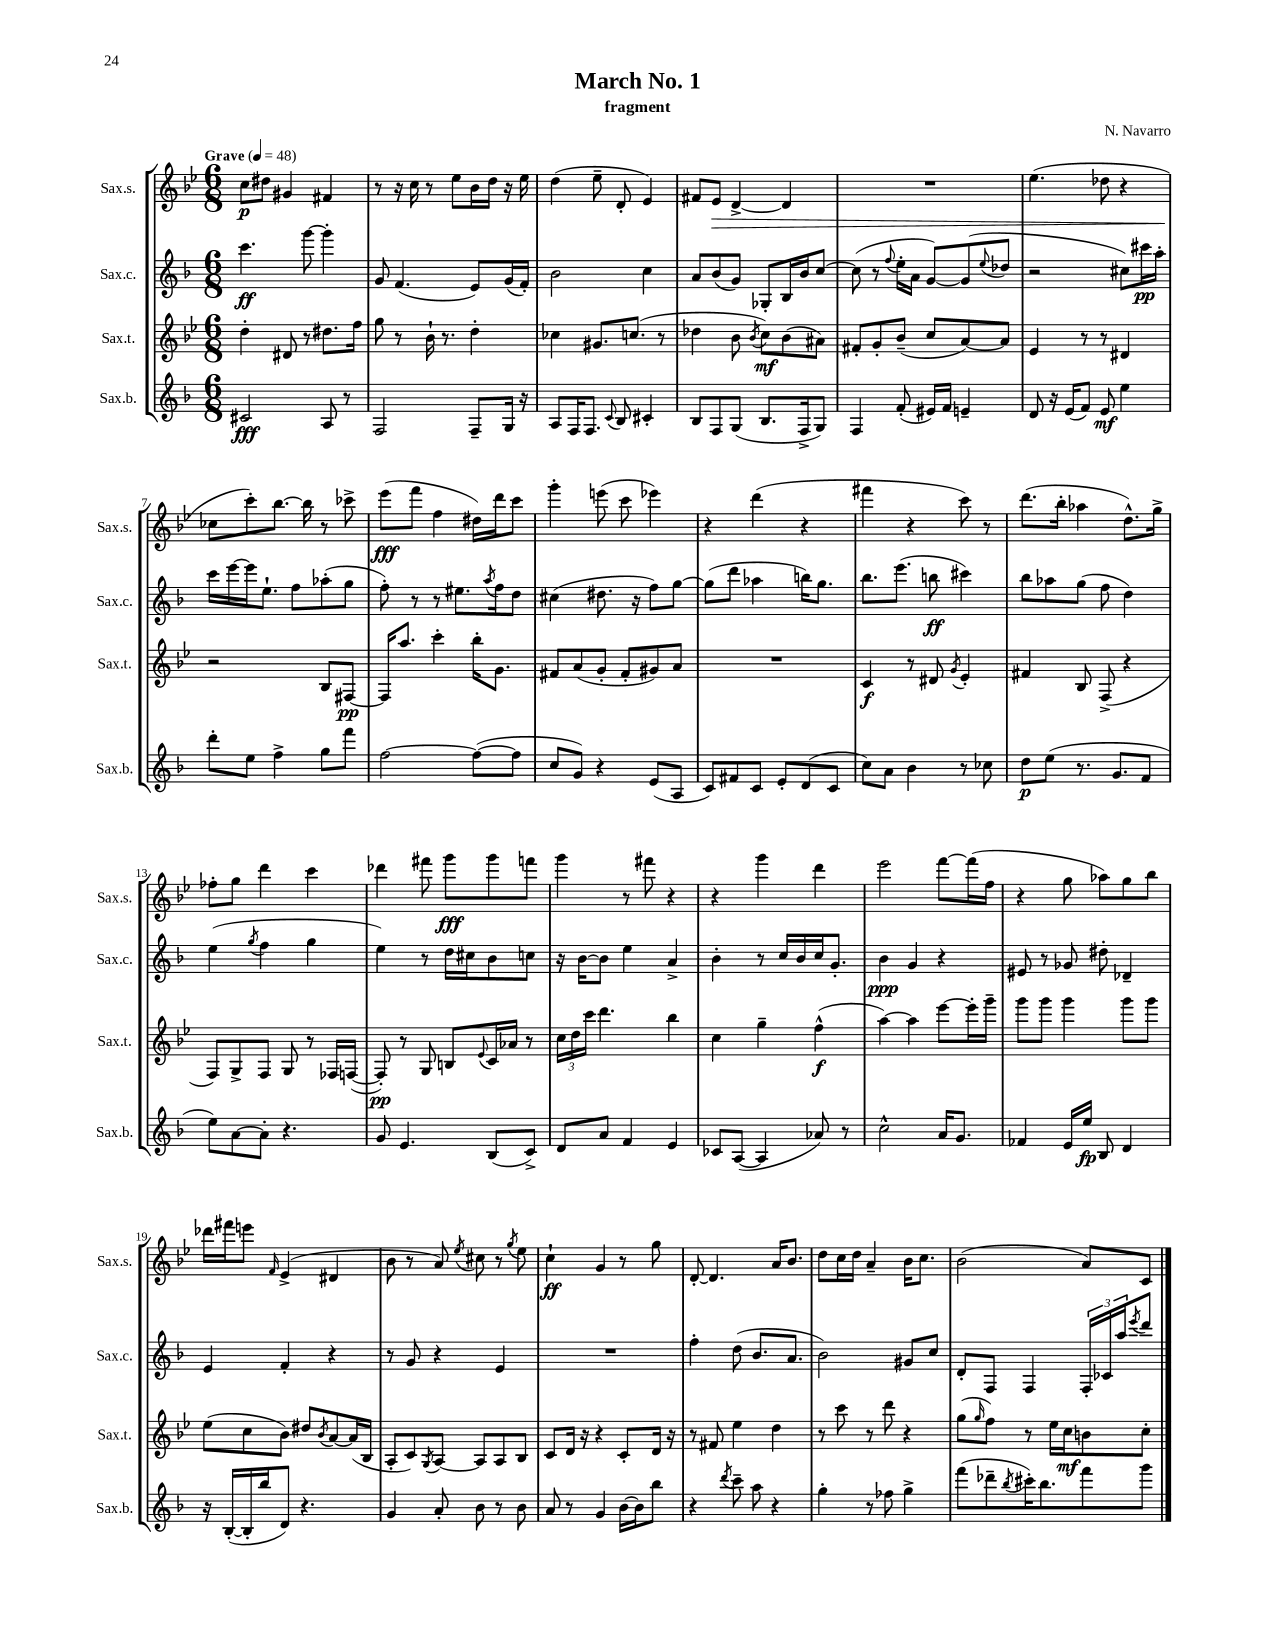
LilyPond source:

\header { title = "March No. 1" composer = "N. Navarro" subtitle = "fragment" }
<<
\new StaffGroup <<
\new Staff = "s0" \with { instrumentName = "Sax.s." shortInstrumentName = "Sax.s." } {
    \clef treble \key bes \major \numericTimeSignature \time 6/8 \tempo "Grave" 4 = 48
    c''8\p dis''8 gis'4 fis'4 |
    r8 r16 c''16 r8 ees''8 bes'16 d''16 r16 ees''16 |
    d''4( ees''8-- d'8-. ees'4) |
    fis'8 ees'8\> d'4~-> d'4 |
    R2. |
    ees''4.( des''8 r4 |
    ces''8\! c'''8-.) bes''8.~ bes''16 r8 ces'''8-> |
    ees'''8\fff( f'''8 f''4 dis''16) d'''16 c'''8 |
    g'''4-. e'''8( c'''8 ees'''4) |
    r4 d'''4( r4 |
    fis'''4 r4 c'''8) r8 |
    d'''8.( bes''16-. aes''4 d''8.-^) g''16-> |
    fes''8-. g''8 d'''4 c'''4 |
    des'''4 fis'''8 g'''8\fff g'''8 f'''8 |
    g'''4 r8 fis'''8 r4 |
    r4 g'''4 d'''4 |
    ees'''2 f'''8~ f'''16( f''16 |
    r4 g''8 aes''8) g''8 bes''8 |
    des'''16 fis'''16 e'''8 \grace { f'16 } ees'4->( dis'4 |
    bes'8 r8 a'8) \acciaccatura { ees''8 } cis''8 r8 \acciaccatura { g''8 } ees''8 |
    c''4-!\ff g'4 r8 g''8 |
    d'8~-. d'4. a'16 bes'8. |
    d''8 c''16 d''16 a'4-- bes'16 c''8. |
    bes'2( a'8) c'8 \bar "|." |
}
\new Staff = "s1" \with { instrumentName = "Sax.c." shortInstrumentName = "Sax.c." } {
    \clef treble \key f \major \numericTimeSignature \time 6/8
    c'''4.\ff g'''8~ g'''4-. |
    g'8 f'4.( e'8) g'16( f'16-.) |
    bes'2 c''4 |
    a'8 bes'8( g'8) ges8-. bes16 bes'16 c''8~ |
    c''8( r8 \appoggiatura { f''8 } e''16-. a'16 g'8~) g'8( \appoggiatura { e''8 } des''8 |
    r2 cis''8) cis'''16\pp a''16-. |
    c'''16 e'''16~ e'''16 e''8.-! f''8 aes''8-.( g''8 |
    f''8-.) r8 r8 eis''8. \acciaccatura { a''8 } f''16 d''8 |
    cis''4( dis''8. r16 f''8) g''8~ |
    g''8( d'''8 aes''4 b''16) g''8. |
    bes''8. e'''8.( b''8\ff cis'''4) |
    bes''8 aes''8 g''8( f''8 d''4) |
    e''4( \acciaccatura { g''8 } f''4 g''4 |
    e''4) r8 d''16 cis''16 bes'8 c''8 |
    r16 bes'16~ bes'8 e''4 a'4-> |
    bes'4-. r8 c''16 bes'16 c''16 g'8.-. |
    bes'4\ppp g'4 r4 |
    eis'8 r8 ges'8 dis''8-. des'4-- |
    e'4 f'4-. r4 |
    r8 g'8 r4 e'4 |
    R2. |
    f''4-. d''8( bes'8. a'8. |
    bes'2) gis'8 c''8 |
    d'8-. f8 f4 \tuplet 3/2 { f16-. ces'16 a''16 } \acciaccatura { e'''8 } d'''8 \bar "|." |
}
\new Staff = "s2" \with { instrumentName = "Sax.t." shortInstrumentName = "Sax.t." } {
    \clef treble \key bes \major \numericTimeSignature \time 6/8
    d''4-. dis'8 r8 dis''8. f''16 |
    g''8 r8 bes'16-! r8. d''4-. |
    ces''4 gis'8. c''8.( r8 |
    des''4 bes'8 \acciaccatura { bes'8 } c''8\mf) bes'8( ais'8) |
    fis'8-. g'8-. bes'8--( c''8 a'8~) a'8 |
    ees'4 r8 r8 dis'4 |
    r2 bes8 fis8~\pp |
    fis16 a''8. c'''4-. bes''16-. g'8. |
    fis'8 a'8( g'8-. fis'8-. gis'8) a'8 |
    R2. |
    c'4\f r8 dis'8 \acciaccatura { g'8 } ees'4-. |
    fis'4 bes8 f8->( r4 |
    f8) g8-> f8 g8 r8 fes16 f16~( |
    f8-.\pp) r8 g8 b8 \appoggiatura { ees'8 } c'16 aes'16 r8 |
    \tuplet 3/2 { c''16 d''16 c'''16 } d'''4. bes''4 |
    c''4 g''4-- f''4-^\f( |
    a''4~) a''4 ees'''8~ ees'''16-. g'''16-- |
    g'''8 g'''8 g'''4 g'''8 g'''8 |
    ees''8( c''8 bes'8) dis''8 \acciaccatura { bes'8 } a'8~ a'16( bes16 |
    a8-. c'8) \acciaccatura { g8 } a8~ a8 a8 bes8 |
    c'8 d'16 r16 r4 c'8-. d'16 r16 |
    r8 fis'8 ees''4 d''4 |
    r8 c'''8 r8 d'''8 r4 |
    g''8( \grace { g''16 } f''8) r8 ees''16 c''16\mf b'8 c''8-. \bar "|." |
}
\new Staff = "s3" \with { instrumentName = "Sax.b." shortInstrumentName = "Sax.b." } {
    \clef treble \key f \major \numericTimeSignature \time 6/8
    cis'2\fff a8 r8 |
    f2 f8-- g16 r16 |
    a8 f16 f8. \appoggiatura { c'8 } bes8 cis'4-. |
    bes8 f8 g8( bes8. f16-> g8) |
    f4 f'8-.( eis'16) f'16 e'4-- |
    d'8 r16 e'16( f'8) e'8\mf e''4 |
    d'''8-. e''8 f''4-> g''8 f'''8 |
    f''2~ f''8~( f''8 |
    c''8 g'8) r4 e'8( a8 |
    c'8) fis'8 c'8 e'8-. d'8( c'8 |
    c''8) a'8 bes'4 r8 ces''8 |
    d''8\p e''8( r8. g'8. f'8 |
    e''8) a'8~ a'8-. r4. |
    g'8 e'4. bes8( c'8->) |
    d'8 a'8 f'4 e'4 |
    ces'8 a8~( a4 aes'8) r8 |
    c''2-^ a'16 g'8. |
    fes'4 e'16 e''16\fp bes8 d'4 |
    r16 bes16~-.( bes16-. bes''16 d'8) r4. |
    g'4 a'8-. bes'8 r8 bes'8 |
    a'8 r8 g'4 bes'16~ bes'16 bes''8 |
    r4 \acciaccatura { d'''8 } c'''8-- a''8 r4 |
    g''4-. r8 fes''8 g''4-> |
    f'''8( des'''8-- \acciaccatura { bes''8 } cis'''16-.) bes''8. f'''8 g'''8 \bar "|." |
}
>>
>>
